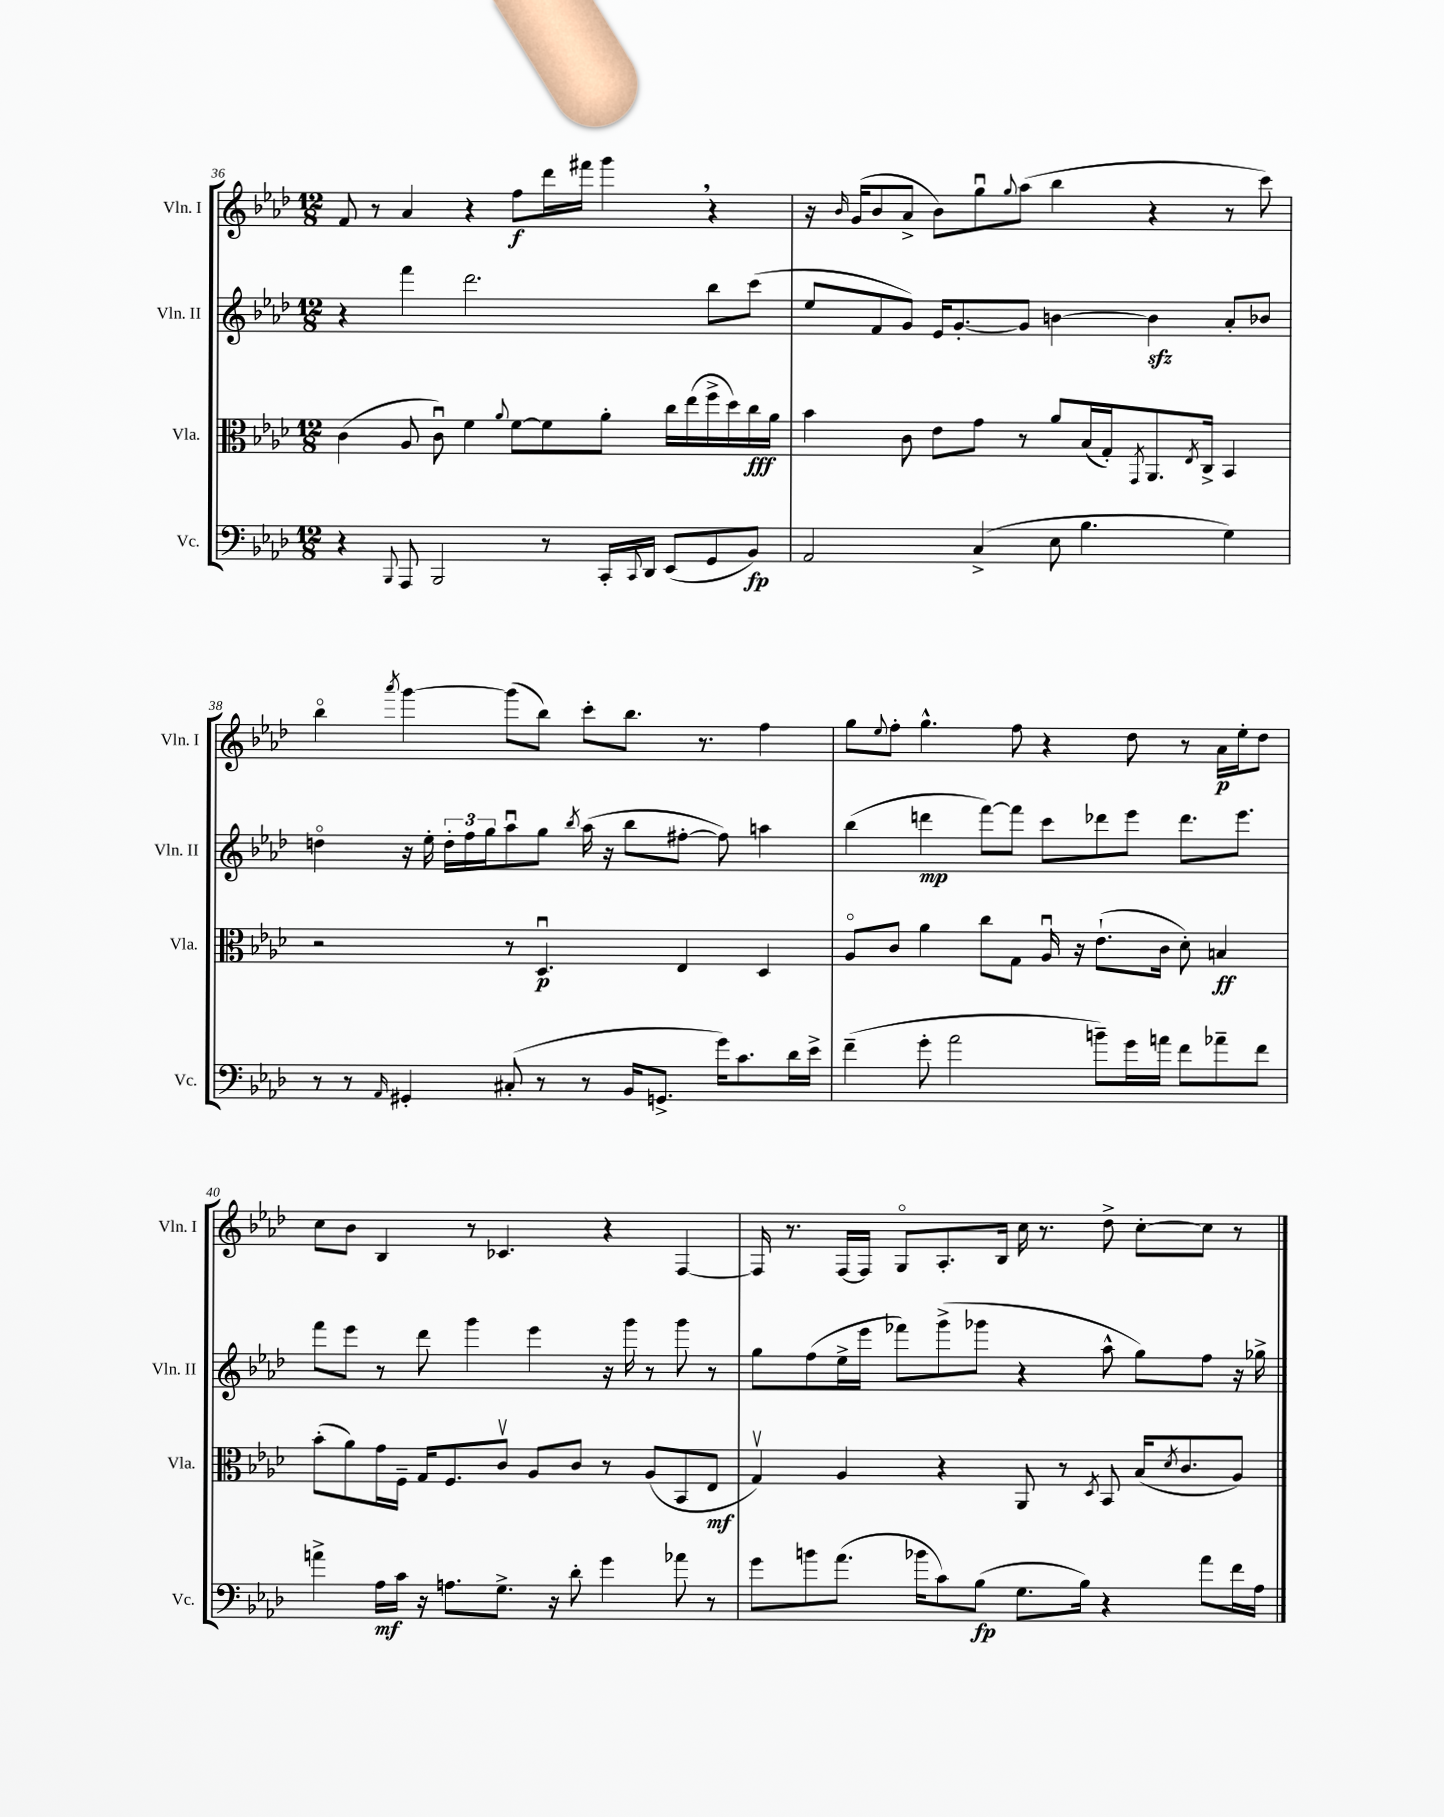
<<
\new StaffGroup <<
\new Staff = "s0" \with { instrumentName = "Vln. I" shortInstrumentName = "Vln. I" } {
    \clef treble \key aes \major \numericTimeSignature \time 12/8
    f'8 r8 aes'4 r4 f''8\f des'''16 fis'''16 g'''4 \breathe r4 |
    r16 \grace { bes'16 } g'16( bes'8 aes'8-> bes'8) g''8\downbow \appoggiatura { g''8 } aes''8( bes''4 r4 r8 c'''8) |
    bes''4\flageolet \acciaccatura { aes'''8 } g'''4~ g'''8( bes''8) c'''8-. bes''8. r8. f''4 |
    g''8 \appoggiatura { ees''8 } f''8-. g''4.-^ f''8 r4 des''8 r8 aes'16\p ees''16-. des''8 |
    c''8 bes'8 bes4 r8 ces'4. r4 f4~ |
    f16 r8. f16~ f16 g8\flageolet aes8.-. bes16 c''16 r8. des''8-> c''8~-. c''8 r8 \bar "|." |
}
\new Staff = "s1" \with { instrumentName = "Vln. II" shortInstrumentName = "Vln. II" } {
    \clef treble \key aes \major \numericTimeSignature \time 12/8
    r4 f'''4 des'''2. bes''8 c'''8( |
    ees''8 f'8 g'8) ees'16 g'8.~-. g'8 b'4~ b'4\sfz aes'8-. bes'8 |
    d''4\flageolet r16 ees''16-. \tuplet 3/2 { d''16-. f''16 g''16 } aes''8\downbow g''8 \acciaccatura { bes''8 } aes''16( r16 bes''8 fis''8~-. fis''8) a''4 |
    bes''4( d'''4\mp f'''8~) f'''8 c'''8 des'''8 ees'''8 des'''8. ees'''8. |
    f'''8 ees'''8 r8 des'''8 g'''4 ees'''4 r16 g'''16 r8 g'''8 r8 |
    g''8 f''8( ees''16-> ees'''16 fes'''8) g'''8->( ges'''8 r4 aes''8-^ g''8) f''8 r16 ges''16-> \bar "|." |
}
\new Staff = "s2" \with { instrumentName = "Vla." shortInstrumentName = "Vla." } {
    \clef alto \key aes \major \numericTimeSignature \time 12/8
    c'4( aes8 c'8\downbow) f'4 \appoggiatura { aes'8 } f'8~ f'8 aes'8-. c''16 ees''16( f''16-> des''16) c''16\fff aes'16 |
    bes'4 c'8 ees'8 g'8 r8 aes'8 bes16( g16-.) \acciaccatura { g,8 } aes,8. \acciaccatura { ees8 } c16-> bes,4 |
    r2 r8 des4.\downbow\p ees4 des4 |
    aes8\flageolet c'8 aes'4 c''8 g8 aes16\downbow r16 ees'8.-!( c'16 des'8-.) b4\ff |
    bes'8-.( aes'8) g'16 f16-- g16 f8. c'8\upbow aes8 c'8 r8 aes8( bes,8 ees8\mf |
    g4\upbow) aes4 r4 aes,8 r8 \acciaccatura { des8 } bes,8 bes16( \acciaccatura { des'8 } c'8. aes8) \bar "|." |
}
\new Staff = "s3" \with { instrumentName = "Vc." shortInstrumentName = "Vc." } {
    \clef bass \key aes \major \numericTimeSignature \time 12/8
    r4 \appoggiatura { bes,,8 } aes,,8 bes,,2 r8 c,16-. \appoggiatura { c,8 } des,16 ees,8( g,8 bes,8\fp) |
    aes,2 c4->( ees8 bes4. g4) |
    r8 r8 \grace { aes,16 } gis,4-. cis8-.( r8 r8 bes,16 g,8.-> g'16) c'8. des'16 ees'16-> |
    f'4--( g'8-. aes'2 b'8--) g'16 a'16 f'8 aes'8-- f'8 |
    a'4-> aes16\mf c'16 r16 a8. g8.-> r16 des'8-. g'4 aes'8 r8 |
    g'8 b'8 aes'8.( bes'16 c'8) bes8\fp( g8. bes16) r4 aes'8 f'16 aes16 \bar "|." |
}
>>
>>
\layout { \context { \Score currentBarNumber = #36 } }
